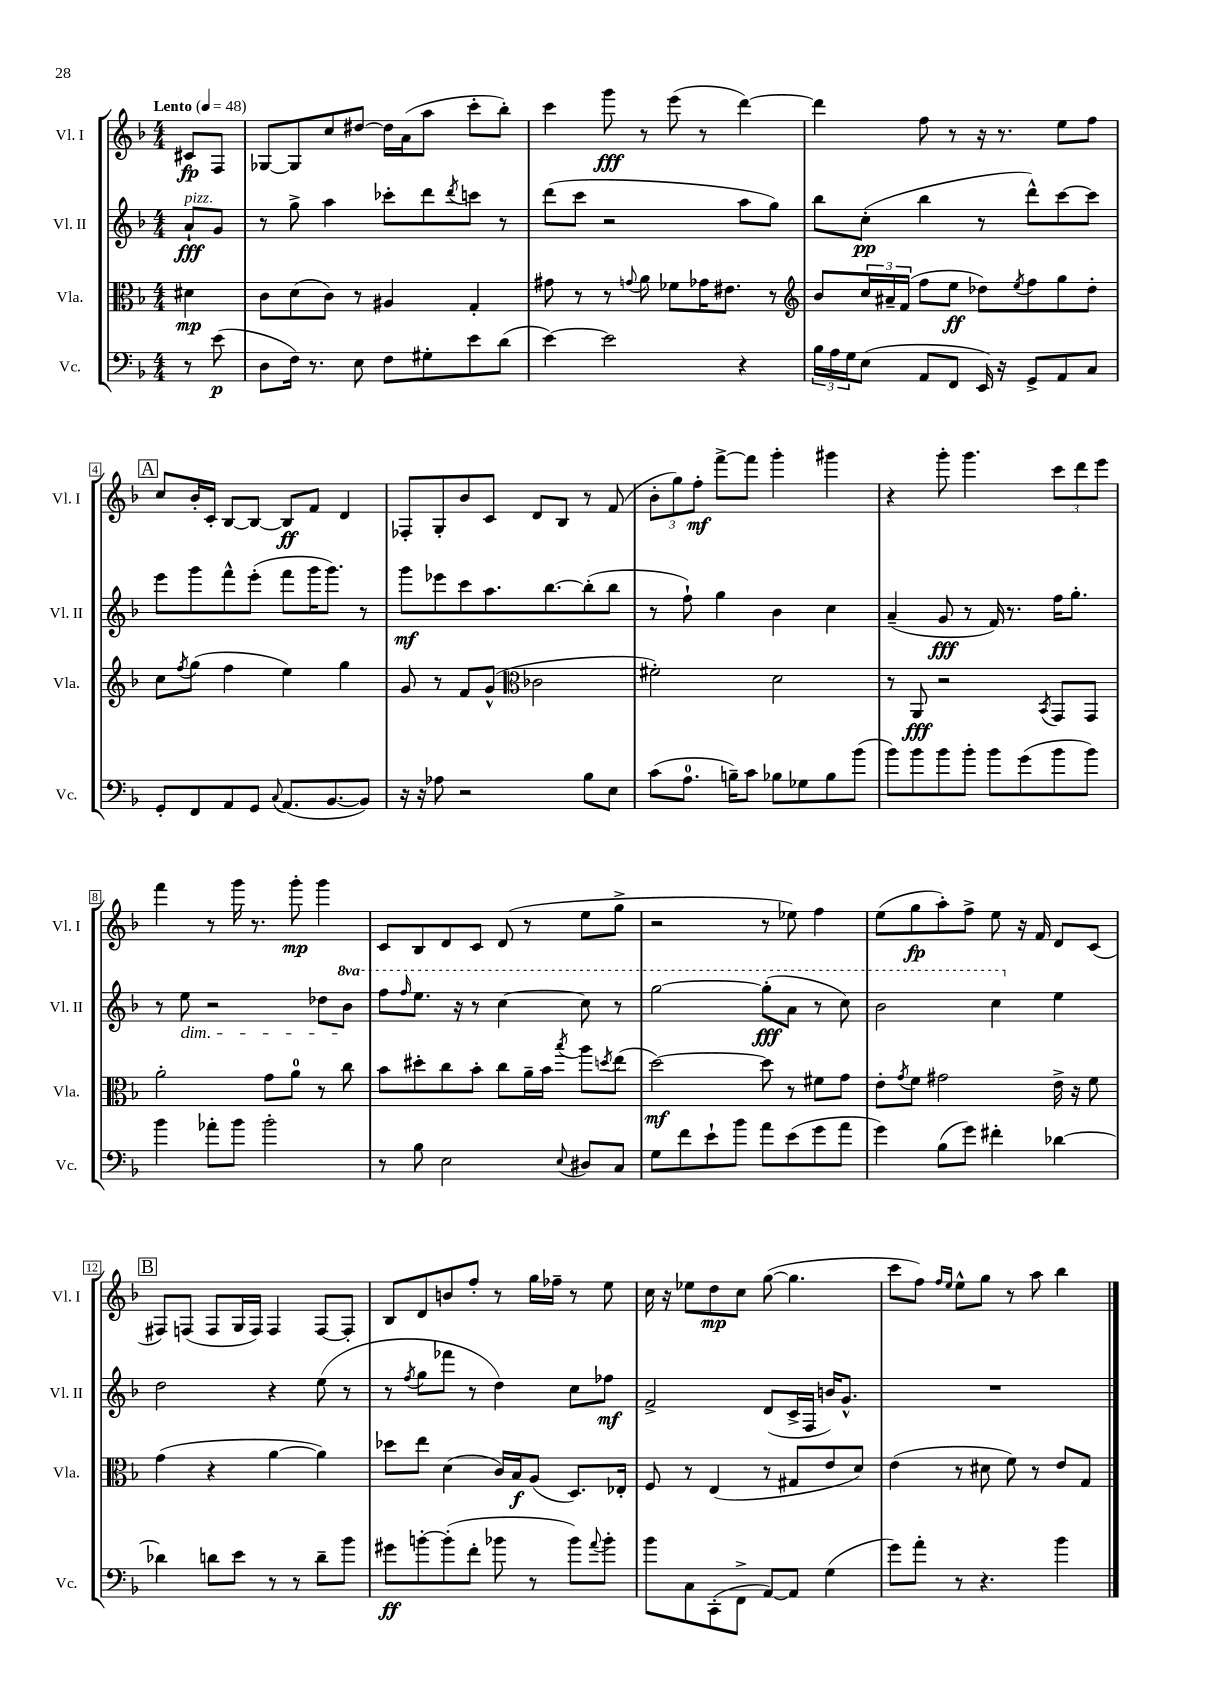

**kern	**kern	**kern	**kern
*staff4	*staff3	*staff2	*staff1
*clefF4	*clefC3	*clefG2	*clefG2
*k[b-]	*k[b-]	*k[b-]	*k[b-]
*M4/4	*M4/4	*M4/4	*M4/4
*MM48	*MM48	*MM48	*MM48
8r	4d#\	8a`/L	8c#/L
(8e\	.	8g/J	8F/J
=	=	=	=
8D\L	8c\L	8r	[8G-/L
16F\Jk)	(8d\	8gg^\	8G-/]
8.r	.	.	.
.	8c\J)	4aa\	8cc/
8E\	8r	.	[8dd#/J
8F\L	4A#/	8ccc-'\L	16dd#\]LL
.	.	.	(16a\J
8G#'\	.	8ddd\	8aa\J
.	.	8qddd/	.
8e\	4G'/	8ccc\J	8ccc'\L
(8d\J	.	8r	8bb-'\J)
=	=	=	=
[4e\)	8g#\	(8ddd\L	4ccc\
.	8r	8ccc\J	.
2e\]	8r	2r	8ggg\
.	8qqg/	.	.
.	8a\	.	8r
.	8f-\L	.	(8eee\
.	16g-\K	.	8r
.	8.e#\J	.	.
4r	.	8aa\L	[4ddd\)
.	8r	8gg\J)	.
=	=	=	=
*	*clefG2	*	*
24B-\LL	8b-/L	8bb-\L	4ddd\]
24A\	.	.	.
24G\J	.	.	.
(8E\J	24cc/L	(8cc'\J	.
.	24a#~/	.	.
.	(24f/JJ	.	.
8AA/L	8ff\L	4bb-\	8ff\
8FF/J	8ee\J	.	8r
16EE/)	8dd-\L)	8r	16r
16r	.	.	8.r
.	8qee/	.	.
8GG^/L	8ff\	8ddd^^\L)	.
8AA/	8gg\	[8ccc\	8ee\L
8C/J	8dd-'\J	8ccc\]J	8ff\J
=	=	=	=
8GG'/L	8cc\L	8eee\L	8cc/L
.	8qff/	.	.
8FF/	(8gg\J	8ggg\	16b-'/L
.	.	.	16c'/JJ
8AA/	4ff\	8fff^^\	[8B-/L
8GG/J	.	(8eee'\J	8B-/_J
8qqC/	.	.	.
(8.AA/L	4ee\)	8fff\L	8B-/]L
.	.	16ggg\K	8f/J
[8.BB-/	.	8.ggg\J)	.
.	4gg\	.	4d/
8BB-/]J)	.	8r	.
=	=	=	=
16r	8g/	8ggg\L	8F-'/L
16r	.	.	.
8A-\	8r	8eee-\	8G'/
2r	8f/L	8ccc\	8b-/
.	(8g^^/J	8.aa\	8c/J
*	*clefC3	*	*
.	2c-\	.	8d/L
.	.	[8.bb-\	.
.	.	.	8B-/J
8B-\L	.	(8bb-'\]	8r
8E\J	.	8bb-\J	(8f/
=	=	=	=
(8c\L	2f#'\)	8r	12b-'\L
.	.	.	12gg\)
8.A\J	.	8ff`\)	.
.	.	.	12ff'\J
.	.	4gg\	[8fff^\L
16B~\LK)	.	.	.
8c\J	.	.	8fff\]J
8B-\L	2d\	4b-\	4ggg'\
8G-\	.	.	.
8B-\	.	4cc\	4ggg#\
(8b-\J	.	.	.
=	=	=	=
8b-\L)	8r	(4a~/	4r
8b-\	8AA/	.	.
8b-\	2r	8g/	8ggg'\
8b-'\J	.	8r	4.ggg\
8b-\L	.	16f/)	.
.	.	8.r	.
(8g\	.	.	.
.	8qBB-/	.	.
8b-\	8GG/L	16ff\LK	12ccc\L
.	.	8.gg'\J	.
.	.	.	12ddd\
8b-\J)	8GG/J	.	.
.	.	.	12eee\J
=	=	=	=
4b-\	2a'\	8r	4fff\
.	.	8ee\	.
8a-'\L	.	2r	8r
8b-\J	.	.	16ggg\
.	.	.	8.r
2b-'\	8g\L	.	.
.	8a\J	.	8ggg'\
.	8r	8dd-\L	4ggg\
.	8cc\	8bb-\J	.
=	=	=	=
8r	8b-\L	8fff\L	8c/L
.	.	16qqfff/	.
8B-\	8dd#'\	8.eee\J	8B-/
2E\	8cc\	.	8d/
.	.	16r	.
.	8b-'\J	8r	8c/J
.	8cc\L	[4ccc\	(8d/
.	16a~\L	.	8r
.	16b-\JJ	.	.
8qqE/	8qbb-/	.	.
8D#/L	8aa\L	8ccc\]	8ee\L
.	8qdd/	.	.
8C/J	(8ee\J	8r	8gg^\J
=	=	=	=
8G\L	[2dd\)	[2ggg\	2r
8f\	.	.	.
8e`\	.	.	.
8b-\J	.	.	.
8a\L	8dd\]	(8ggg'\]L	8r
(8e\	8r	8aa\J	8ee-\)
8g\	8f#\L	8r	4ff\
8a\J	8g\J	8ccc\)	.
=	=	=	=
4g\)	8e'\L	2bb-\	(8ee\L
.	8qg/	.	.
.	8f\J	.	8gg\
(8B-\L	2g#\	.	8aa'\)
8g\J)	.	.	8ff^\J
4f#'\	.	4ccc\	8ee\
.	.	.	16r
.	.	.	16f/
[4d-\	16e^\	4ee\	8d/L
.	16r	.	.
.	8f\	.	(8c/J
=	=	=	=
4d-\]	(4g\	2dd\	8F#/L)
.	.	.	(8F/J
8d\L	4r	.	8F/L
8e\J	.	.	16G/L
.	.	.	16F/JJ)
8r	[4a\	4r	4F/
8r	.	.	.
8d~\L	4a\])	(8ee\	[8F/L
8b-\J	.	8r	8F'/]J
=	=	=	=
8g#\L	8dd-\L	8r	8B-/L
.	.	8qff/	.
[8b'\	8ee\J	8gg\L	8d/
(8b'\]	(4d\	8fff-\J	8b/
8f'\J	.	8r	8ff'/J
8b-\	16c/LL)	4dd\)	8r
.	16B-/J	.	.
8r	(8A/J	.	16gg\LL
.	.	.	16ff-~\JJ
8b-\L)	8.D/L)	8cc\L	8r
8qqa/	.	.	.
8b-'\J	.	8ff-\J	8ee\
.	16E-'/Jk	.	.
=	=	=	=
8b-\L	8F/	2f^/	16cc\
.	.	.	16r
8C\	8r	.	8ee-\L
(8CC'\	(4E/	.	8dd\
8FF^\J	.	.	8cc\J
[8AA/L)	8r	(8d/L	([8gg\
8AA/]J	8G#/L	16c^/L	4.gg\]
.	.	16F/JJ	.
(4G\	8e/	16b/LK)	.
.	.	8.g^^/J	.
.	8d/J)	.	.
=	=	=	=
8g\L)	(4e\	1r	8ccc\L
8a'\J	.	.	8ff\J)
.	.	.	16qqff/LL
.	.	.	16qqee/JJ
8r	8r	.	8ee^^\L
4.r	8d#\	.	8gg\J
.	8f\)	.	8r
.	8r	.	8aa\
4b-\	8e/L	.	4bb-\
.	8G/J	.	.
==	==	==	==
*-	*-	*-	*-
